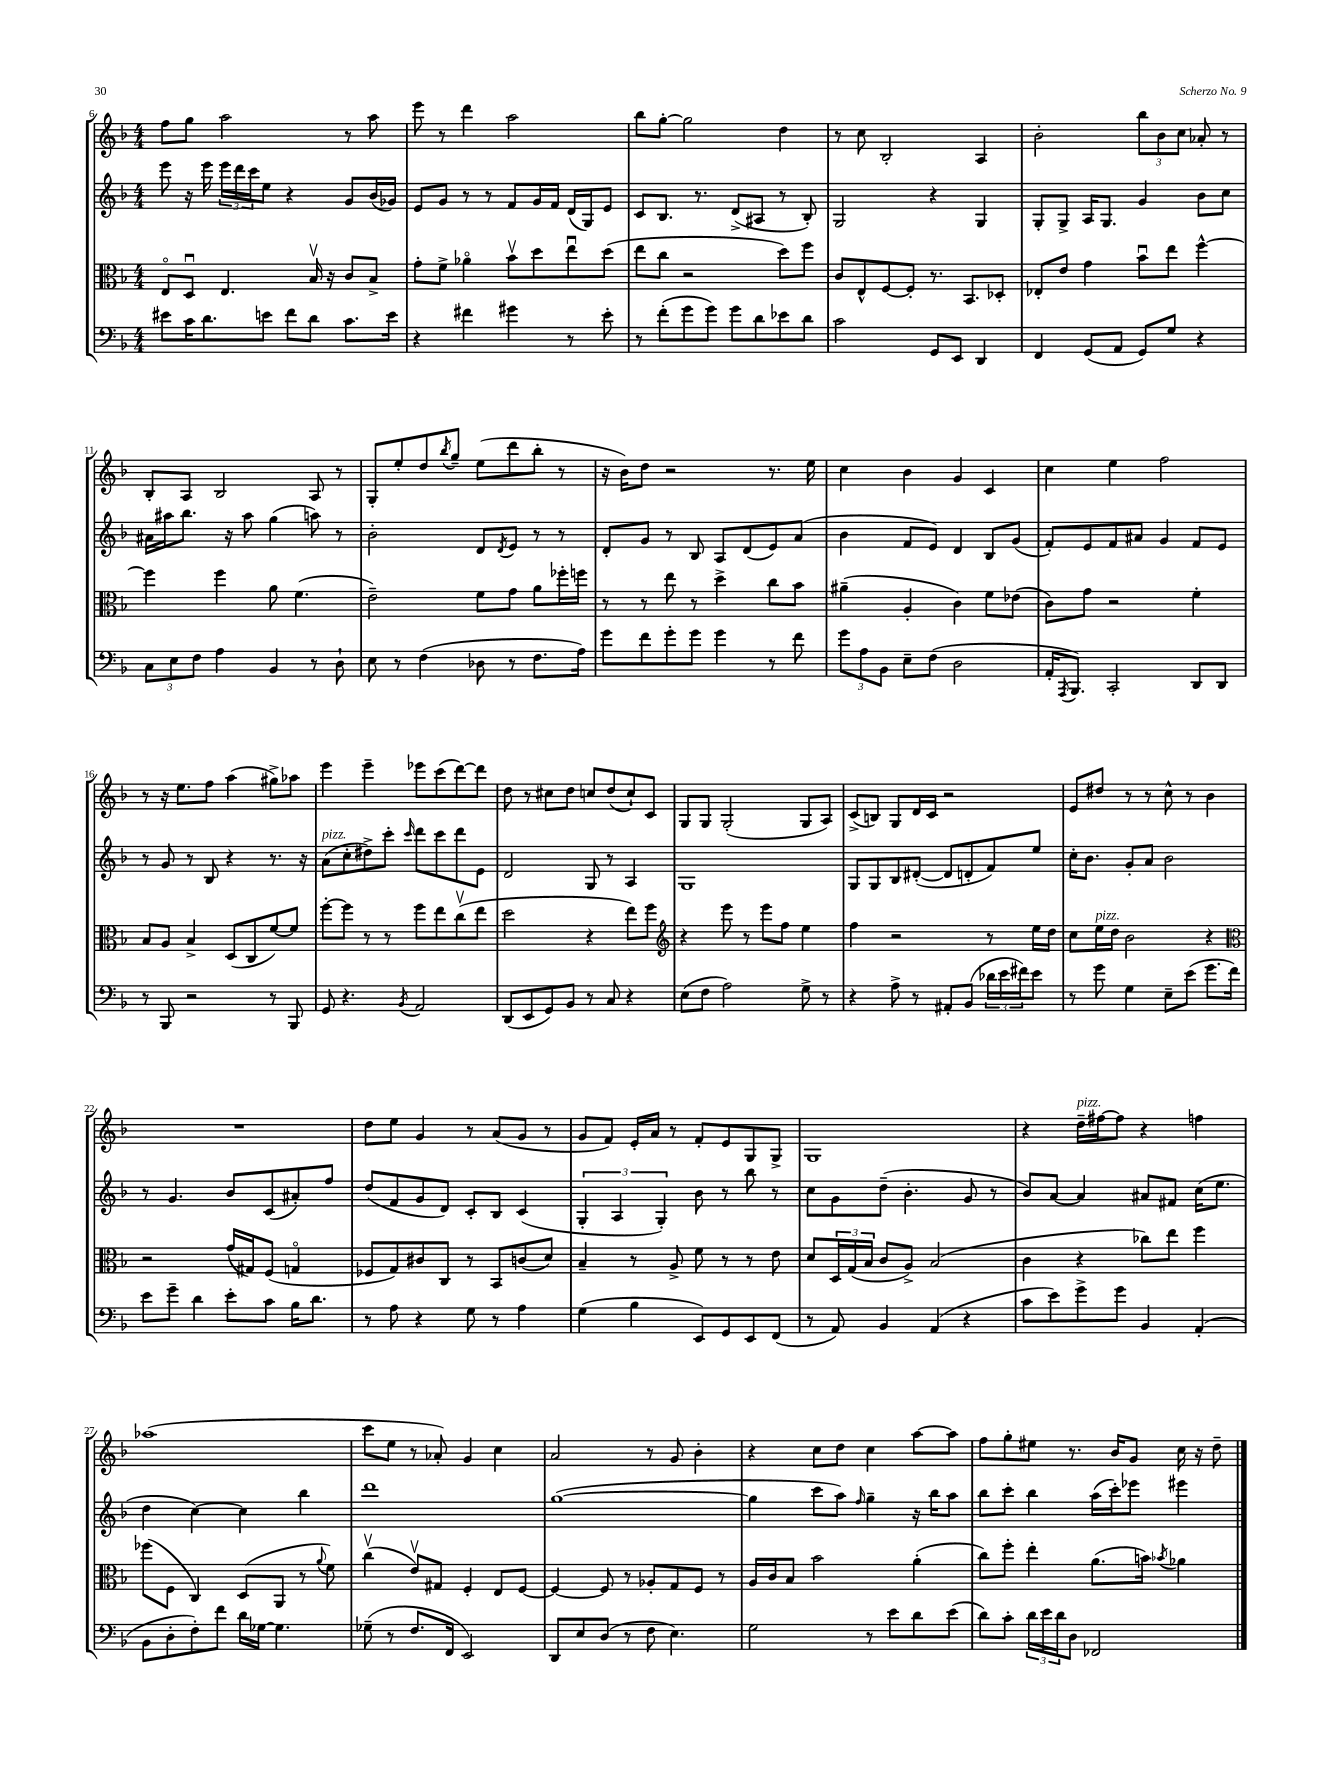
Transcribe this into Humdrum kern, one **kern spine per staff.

**kern	**kern	**kern	**kern
*staff4	*staff3	*staff2	*staff1
*clefF4	*clefC3	*clefG2	*clefG2
*k[b-]	*k[b-]	*k[b-]	*k[b-]
*M4/4	*M4/4	*M4/4	*M4/4
8e#	8Eo	8eee	8ff
16c	8Du	16r	8gg
8.d	.	16eee	.
.	4.E	24eee	2aa
.	.	24ddd	.
.	.	24ccc	.
8e	.	8ee	.
8f	.	4r	.
8d	16B-v	.	.
.	16r	.	.
8.c	8c	8g	8r
.	8B-^	(16b-	8aa
16e	.	16g-)	.
=	=	=	=
4r	8g'	8e	8eee
.	8f^	8g	8r
4f#	4a-o	8r	4ddd
.	.	8r	.
4g#	8b-v	8f	2aa
.	8dd	16g	.
.	.	16f	.
8r	8eeu	(16d	.
.	.	16G)	.
8e'	(8dd	8e	.
=	=	=	=
8r	8ee	8c	8bb-
(8f'	8cc	8.B-	[8gg'
8g	2r	.	2gg]
.	.	8.r	.
8g)	.	.	.
8g	.	(8d^	.
8d	.	8A#	.
8e-	8dd)	8r	4dd
8d	8ff	8B-')	.
=	=	=	=
2c	8c	2G	8r
.	8E^^	.	8cc
.	[8F	.	2B-'
.	8F']	.	.
8GG	8.r	4r	.
8EE	.	.	.
.	8.BB-	.	.
4DD	.	4G	4A
.	8D-'	.	.
=	=	=	=
4FF	8E-'	8G'	2b-'
.	8e	8G^	.
(8GG	4g	16A	.
.	.	8.G	.
8AA	.	.	.
8GG)	8b-u	4g	12bb-
.	.	.	12b-
8G	8ee	.	.
.	.	.	12cc
4r	[4ff^^	8b-	8a-'
.	.	8cc	8r
=	=	=	=
12C	4ff]	16a#	8B-'
.	.	16aa#	.
12E	.	.	.
.	.	8.bb-	8A
12F	.	.	.
4A	4ff	.	2B-
.	.	16r	.
.	.	8aa#	.
4BB-	8a	(4gg	.
.	(4.f	.	.
8r	.	8aa)	8A
8D`	.	8r	8r
=	=	=	=
8E	2e~)	2b-'	8G'
8r	.	.	8ee'
(4F	.	.	8dd
.	.	.	8qbb-
.	.	.	8gg~
8D-	8f	8d	(8ee
.	.	8qd	.
8r	8g	8e	8ddd
8.F	8a	8r	8bb-'
.	16ff-'	8r	8r
16A)	16ff	.	.
=	=	=	=
8g	8r	8d'	16r
.	.	.	16b-)
8f	8r	8g	8dd
8g'	8ee	8r	2r
8g	8r	8B-	.
4g	4dd^	8A	.
.	.	(8d	.
8r	8cc	8e)	8.r
8f	8b-	(8a	.
.	.	.	16ee
=	=	=	=
12g	(4a#~	4b-	4cc
12A	.	.	.
12BB-	.	.	.
8E~	4A'	8f	4b-
(8F	.	8e)	.
2D	4c)	4d	4g
.	8f	8B-	4c
.	(8e-	(8g	.
=	=	=	=
16AA'	8c)	8f')	4cc
8qAAA	.	.	.
8.BBB-)	.	.	.
.	8g	8e	.
2CC'	2r	8f	4ee
.	.	8a#	.
.	.	4g	2ff
8DD	4f'	8f	.
8DD	.	8e	.
=	=	=	=
8r	8B-	8r	8r
8BBB-	8A	8g	16r
.	.	.	8.ee
2r	4B-^	8r	.
.	.	8B-	8ff
.	(8D	4r	(4aa
.	8C	.	.
8r	[8f)	8.r	8gg#^)
8BBB-	8f]	.	8aa-
.	.	16r	.
=	=	=	=
8GG	[8ff'	(8a	4eee
4.r	8ff]	8cc'	.
.	8r	8dd#^)	4eee~
.	8r	8ccc'	.
8qBB-	.	16qqccc	.
2AA	8ff	8ddd	8eee-
.	8ee	8ccc	(8ccc
.	(8ccv	8ddd	[8ddd)
.	8ee	8e	8ddd]
=	=	=	=
(8DD	2dd	2d	8dd
8EE	.	.	8r
8GG)	.	.	8cc#
8BB-	.	.	8dd
8r	4r	8G	8cc
8C	.	8r	(8dd
4r	8ee)	4A	8cc`)
.	8ff	.	8c
=	=	=	=
*	*clefG2	*	*
(8E	4r	1G	8G
8F	.	.	8G
2A)	8eee	.	(2G'
.	8r	.	.
.	8eee	.	.
.	8ff	.	.
8G^	4ee	.	8G
8r	.	.	8A)
=	=	=	=
4r	4ff	8G	(8c^
.	.	8G	8B)
8A^	2r	8B-	8G
8r	.	([8d#'	16d
.	.	.	16c
8AA#'	.	8d#]	2r
(8BB-	.	8d'	.
24d-	8r	8f)	.
24e	.	.	.
24f#)	.	.	.
8e	16ee	8ee	.
.	16dd	.	.
=	=	=	=
8r	8cc	16cc'	8e
.	.	8.b-	.
8g	16ee	.	8dd#
.	16dd	.	.
4G	2b-	8g'	8r
.	.	8a	8r
8E~	.	2b-	8cc^^
(8e	.	.	8r
8.g	4r	.	4b-
16f)	.	.	.
=	=	=	=
*	*clefC3	*	*
8e	2r	8r	1r
8g~	.	4.g	.
4d	.	.	.
8e'	(16g	8b-	.
.	16G#)	.	.
8c	(8F	(8c	.
16B-	4Go	8a#')	.
8.d	.	.	.
.	.	8ff	.
=	=	=	=
8r	8F-	(8dd	8dd
8A	8G)	8f	8ee
4r	8c#	8g	4g
.	8C	8d)	.
8G	8r	8c'	8r
8r	8BB-	8B-	(8a
4A	(8c	(4c	8g
.	8d)	.	8r
=	=	=	=
(4G	4B-~	6G'	8g
.	.	.	8f)
.	.	6A	.
4B-	8r	.	16e'
.	.	.	16a
.	.	6G')	.
.	8A^	.	8r
8EE)	8f	8b-	8f'
8GG	8r	8r	8e
8EE	8r	8bb-	8G
(8FF	8e	8r	8G^
=	=	=	=
8r	8d	8cc	1G
8AA)	24D	8g	.
.	(24G	.	.
.	24B-	.	.
4BB-	8c	(8dd~	.
.	8A^)	4.b-'	.
(4AA	(2B-	.	.
4r	.	8g	.
.	.	8r	.
=	=	=	=
8c	4c	8b-)	4r
8e)	.	[8a	.
8g^	4r	4a]	16dd~
.	.	.	[16ff#
8g	.	.	8ff#]
4BB-	8cc-)	8a#	4r
.	8ee	8f#	.
(4AA'	4ff	(16cc	4ff
.	.	8.ee	.
=	=	=	=
8BB-	(8ff-	4dd	(1aa-
8D'	8F	.	.
8F')	4C)	[4cc)	.
8f	.	.	.
16d	(8D	4cc]	.
[16G-	.	.	.
4.G-]	8AA	.	.
.	8r	4bb-	.
.	8qqa	.	.
.	8f)	.	.
=	=	=	=
(8G-~	(4ccv	1ddd	8ccc
8r	.	.	8ee
8.F	8ev)	.	8r
.	8G#	.	8a-')
16FF	.	.	.
2EE)	4F'	.	4g
.	8E	.	4cc
.	[8F	.	.
=	=	=	=
8DD	4F_	([1gg	2a
8E	.	.	.
(8D	8F]	.	.
8r	8r	.	.
8F	8A-'	.	8r
4.E)	8G	.	8g
.	8F	.	4b-'
.	8r	.	.
=	=	=	=
2G	16A	4gg]	4r
.	16c	.	.
.	8B-	.	.
.	2b-	8ccc	8cc
.	.	8aa)	8dd
.	.	16qqff	.
8r	.	4gg~	4cc
8e	.	.	.
8d	(4a'	16r	[8aa
.	.	16bb-	.
(8e	.	8aa	8aa]
=	=	=	=
8d)	8cc)	8bb-	8ff
8c'	8ff'	8ccc'	8gg'
24d	4ee'	4bb-	8ee#
24e	.	.	.
24d	.	.	.
8D	.	.	8.r
2FF-	(8.a	(16aa	.
.	.	16ccc')	16b-
.	.	8eee-	8g
.	16b)	.	.
.	8qb-	.	.
.	4a-	4eee#	16cc
.	.	.	16r
.	.	.	8dd~
==	==	==	==
*-	*-	*-	*-
